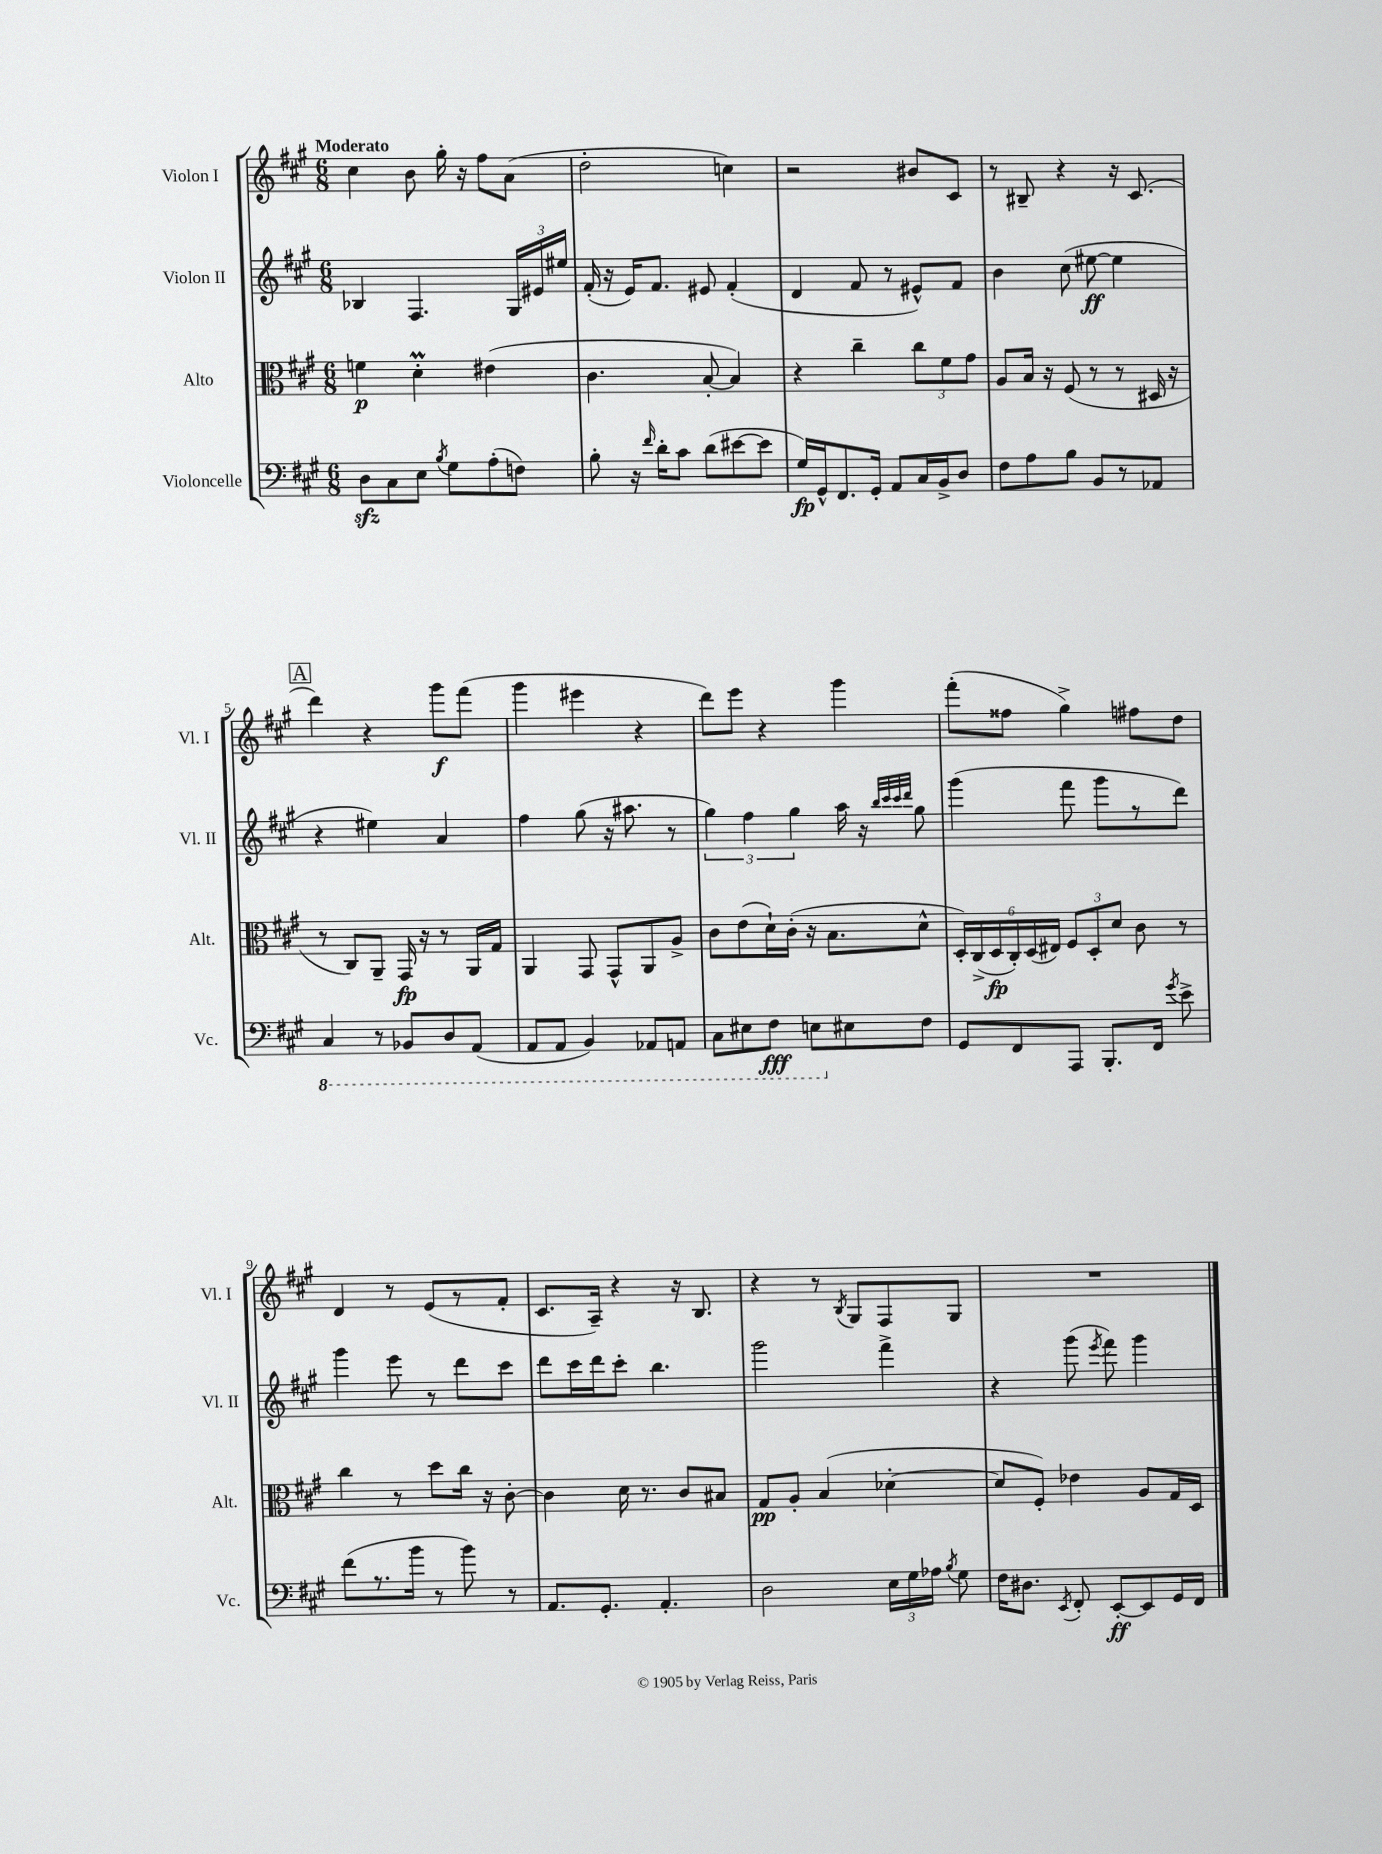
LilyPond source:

<<
\new StaffGroup <<
\new Staff = "s0" \with { instrumentName = "Violon I" shortInstrumentName = "Vl. I" } {
    \clef treble \key a \major \numericTimeSignature \time 6/8 \tempo "Moderato"
    \autoBeamOff cis''4 b'8 gis''16-. r16 fis''8[ a'8]( |
    d''2-. c''4) |
    r2 bis'8[ cis'8] |
    r8 bis8-- r4 r16 cis'8.( |
    \mark \markup { \box "A" } d'''4) r4 gis'''8[\f fis'''8]( |
    gis'''4 eis'''4 r4 |
    d'''8[) e'''8] r4 gis'''4 |
    fis'''8[-.( fisis''8] gis''4->) fis''8[ d''8] |
    d'4 r8 e'8[( r8 fis'8]-. |
    cis'8.[ a16]--) r4 r16 b8. |
    r4 r8 \acciaccatura { b8 } gis8[ fis8 gis8] |
    R2. \bar "|." |
}
\new Staff = "s1" \with { instrumentName = "Violon II" shortInstrumentName = "Vl. II" } {
    \clef treble \key a \major \numericTimeSignature \time 6/8
    \autoBeamOff bes4 fis4. \tuplet 3/2 { gis16[ eis'16 eis''16] } |
    fis'16-.( r16 e'16[) fis'8.] eis'8 fis'4-.( |
    d'4 fis'8 r8 eis'8[-^) fis'8] |
    b'4 cis''8( eis''8~\ff eis''4 |
    \mark \markup { \box "A" } r4 eis''4) a'4 |
    fis''4 gis''8( r16 ais''8. r8 |
    \tuplet 3/2 { gis''4) fis''4 gis''4 } a''16 r16 \grace { b''32[ cis'''32 cis'''32 d'''32] } gis''8 |
    gis'''4( fis'''8 gis'''8[ r8 d'''8]) |
    gis'''4 e'''8 r8 d'''8[ cis'''8] |
    d'''8[ cis'''16 d'''16 cis'''8]-. b''4. |
    gis'''2 fis'''4-> |
    r4 gis'''8( \acciaccatura { e'''8 } fis'''8) gis'''4 \bar "|." |
}
\new Staff = "s2" \with { instrumentName = "Alto" shortInstrumentName = "Alt." } {
    \clef alto \key a \major \numericTimeSignature \time 6/8
    \autoBeamOff f'4\p d'4-.\prall eis'4( |
    cis'4. b8~-. b4) |
    r4 cis''4-- \tuplet 3/2 { cis''8[ fis'8 gis'8] } |
    a8[ b16] r16 fis8( r8 r8 dis16 r16 |
    \mark \markup { \box "A" } r8 cis8[) a,8]-- gis,16\fp r16 r8 a,16[ gis16] |
    a,4 gis,8 gis,8[-^ a,8 a8]-> |
    cis'8[ e'8( d'16-!) cis'16]-.( r16 b8.[ d'8]-^ |
    \tuplet 6/4 { d16[-.) cis16->( d16\fp cis16-.) d16( eis16]) } \tuplet 3/2 { fis8[ d8-. d'8] } cis'8 r8 |
    cis''4 r8 d''8[ cis''16] r16 cis'8~-. |
    cis'4 d'16 r8. cis'8[ bis8] |
    gis8[\pp a8]-. b4( des'4~-. |
    des'8[ fis8]-.) ees'4 a8[ gis16 d16] \bar "|." |
}
\new Staff = "s3" \with { instrumentName = "Violoncelle" shortInstrumentName = "Vc." } {
    \clef bass \key a \major \numericTimeSignature \time 6/8
    \autoBeamOff d8[\sfz cis8 e8] \acciaccatura { b8 } gis8[ a8-.( f8]) |
    b8-. r16 \grace { fis'16 } d'16[-. cis'8] d'8[( eis'8~ eis'8] |
    gis16[\fp) gis,16-^ fis,8. gis,16]-. a,8[ cis16 b,16-> d8] |
    fis8[ a8 b8] b,8[ r8 aes,8] |
    \mark \markup { \box "A" } \ottava #-1 cis,4 r8 bes,,8[ d,8 a,,8]( |
    a,,8[ a,,8] b,,4) aes,,8[ a,,8] |
    cis,8[ eis,8 fis,8]\fff e,8[ \ottava #0 eis8 fis8] |
    gis,8[ fis,8 a,,8] b,,8.[-. fis,16] \acciaccatura { gis'8 } e'8-> |
    fis'8[( r8. b'16] r8 b'8) r8 |
    a,8.[ gis,8.]-. a,4.-. |
    d2 \tuplet 3/2 { e16[ gis16 aes16] } \acciaccatura { b8 } gis8 |
    fis16[ dis8.] \acciaccatura { e,8 } fis,8-. e,8[~-.\ff e,8 gis,16 fis,16] \bar "|." |
}
>>
>>
